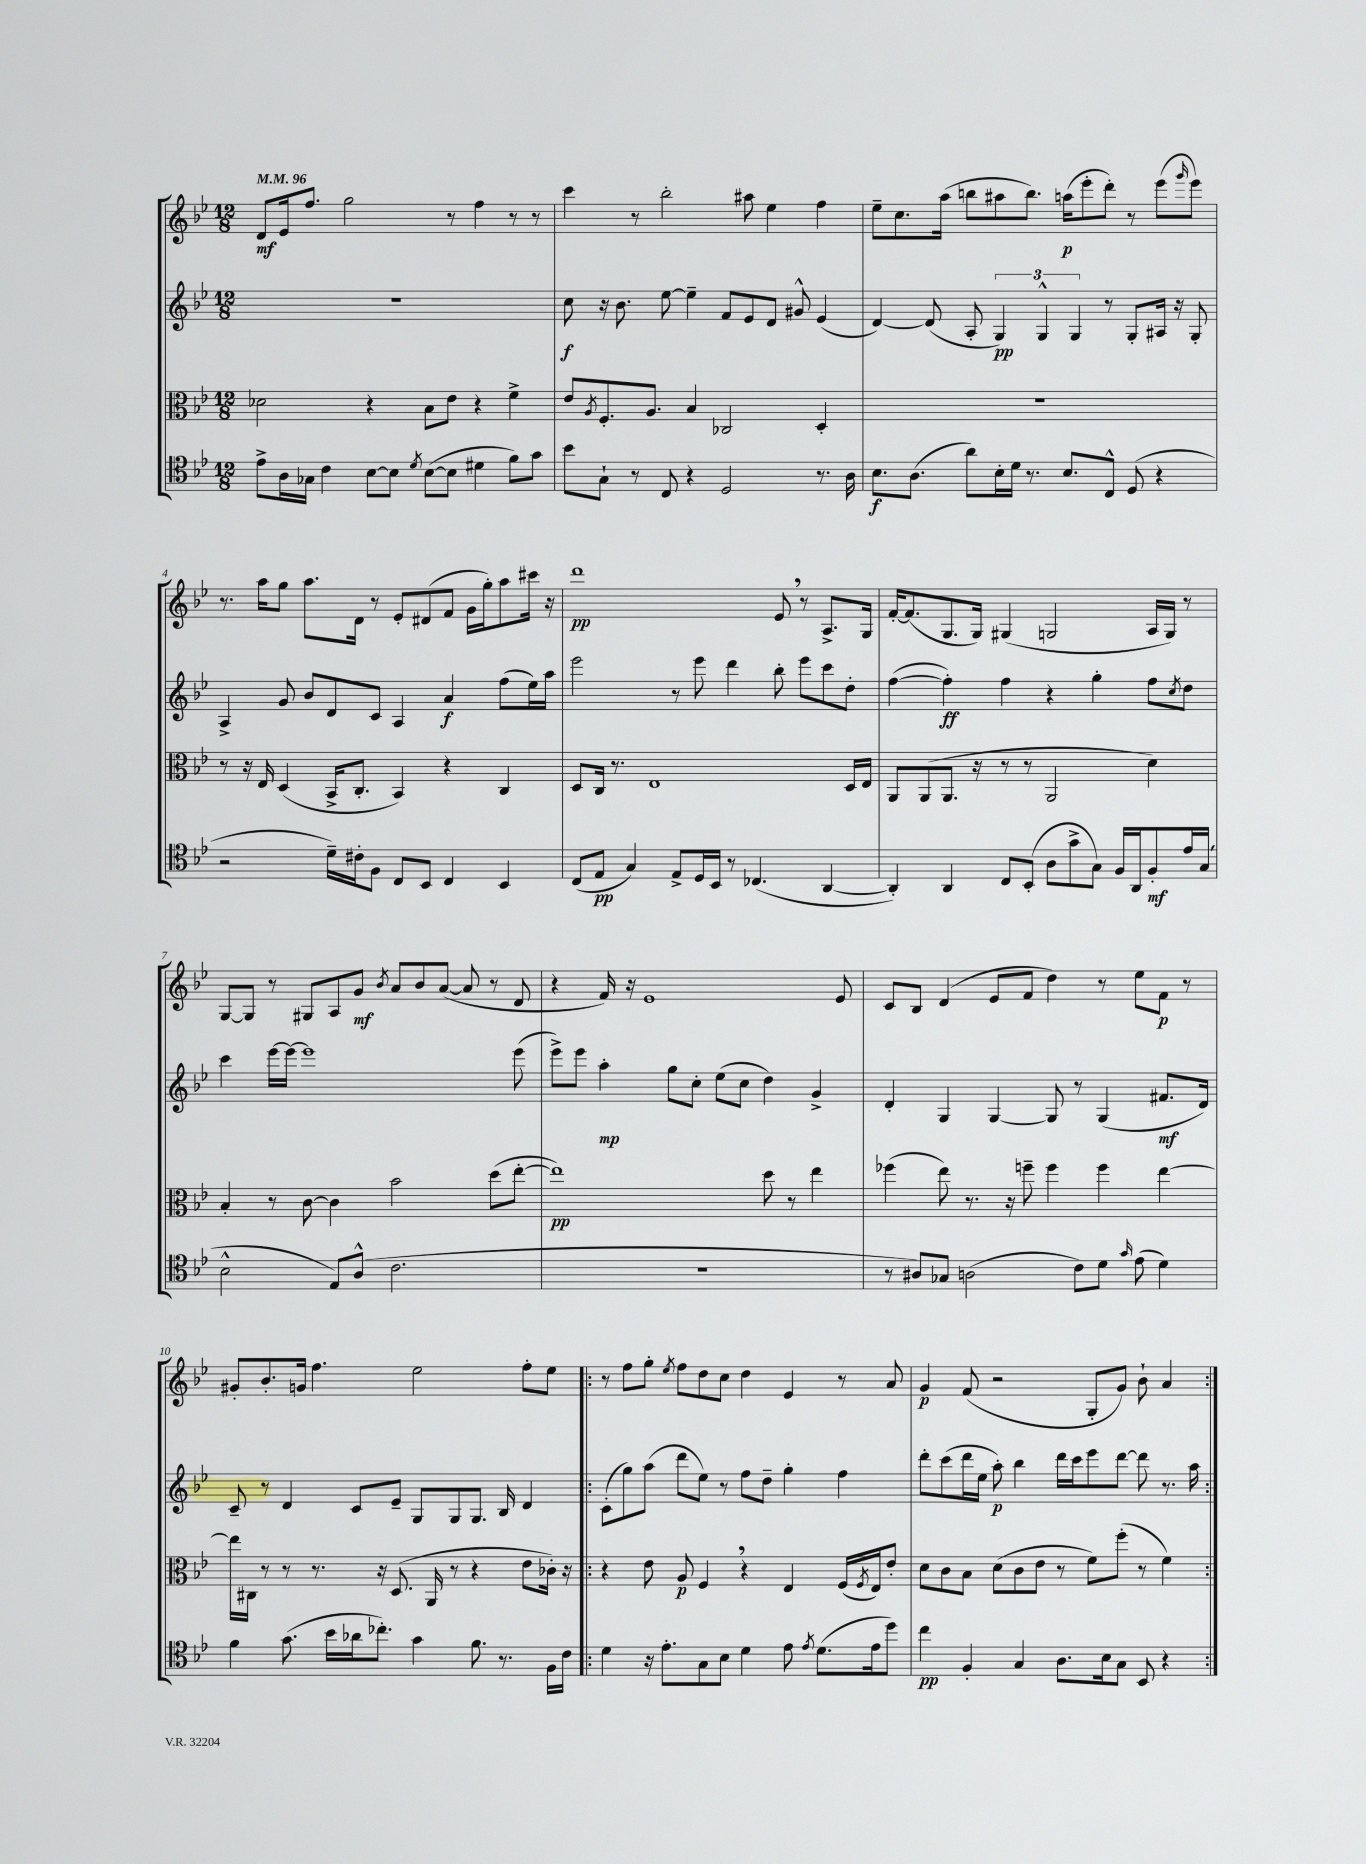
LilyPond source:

<<
\new StaffGroup <<
\new Staff = "s0" {
    \clef treble \key bes \major \numericTimeSignature \time 12/8 \tempo 4 = 96
    d'8\mf ees'16 f''8. g''2 r8 f''4 r8 r8 |
    c'''4 r8 bes''2-. ais''8 ees''4 f''4 |
    ees''8-- c''8. a''16( b''8 ais''8 b''8.) a''16\p( ees'''8-. d'''8-.) r8 ees'''8( \grace { g'''16 } ees'''8) |
    r8. a''16 g''8 a''8. d'16 r8 ees'8-. dis'8( f'8 g'16 g''16-.) a''8 cis'''16 r16 |
    d'''1\pp ees'8 \breathe r8 a8.-> g16 |
    f'16~-. f'8.( g8. g16) gis4( g2 a16 g16) r8 |
    g8~ g8 r8 gis8 a8 g'8\mf \acciaccatura { bes'8 } a'8 bes'8 a'8~( a'8 r8 d'8 |
    r4 f'16) r16 ees'1 ees'8 |
    c'8 bes8 d'4( ees'8 f'8 d''4) r8 ees''8 f'8\p r8 |
    gis'8-. bes'8.-. g'16 f''4. ees''2 f''8-. ees''8 |
    \repeat volta 2 { r8 f''8 g''8-. \acciaccatura { ees''8 } f''8 d''8 c''8 d''4 ees'4 r8 a'8 |
    g'4\p f'8( r2 g8-. g'8) bes'8-! a'4 | }
}
\new Staff = "s1" {
    \clef treble \key bes \major \numericTimeSignature \time 12/8
    R1. |
    c''8\f r16 bes'8. ees''8~ ees''4-- f'8 ees'8 d'8 gis'8-^ ees'4( |
    d'4~) d'8( a8-. \tuplet 3/2 { g4\pp) g4-^ g4 } r8 g8-. ais16 r16 g8-. |
    a4-> g'8 bes'8 d'8 c'8 a4 a'4\f f''8( ees''16) a''16 |
    ees'''2 r8 ees'''8 d'''4 bes''8-. ees'''8 c'''8 d''8-. |
    f''4~( f''4-.\ff) f''4 r4 g''4-. f''8 \acciaccatura { c''8 } d''8 |
    c'''4 ees'''16~ ees'''16~ ees'''1 ees'''8( |
    ees'''8->) ees'''8 a''4-.\mp g''8 c''8-. ees''8( c''8 d''4) g'4-> |
    d'4-. g4 g4~ g8 r8 g4( fis'8.\mf d'16) |
    c'8-- r8 d'4 c'8 ees'8-- g8 g8 g8. bes16 d'4 |
    \repeat volta 2 { c'8-.( g''8) a''8( d'''8 ees''8) r8 f''8 d''8-- g''4-. f''4 |
    d'''8-. c'''8( d'''16 ees''16 a''8-.\p) bes''4 d'''16 c'''16 ees'''8 d'''8~ d'''8 r8. a''16 | }
}
\new Staff = "s2" {
    \clef alto \key bes \major \numericTimeSignature \time 12/8
    des'2 r4 bes8 ees'8 r4 f'4-> |
    ees'8 \acciaccatura { a8 } f8.-. a8. bes4 ces2 d4-. |
    R1. |
    r8 r16 ees16 d4( bes,16-> c8.-. bes,4) r4 c4 |
    d8 c16 r8. ees1 d16 ees16 |
    a,8 a,8( a,8. r16 r8 r8 a,2 d'4) |
    bes4-. r8 c'8~ c'4 bes'2 d''8( ees''8~-. |
    ees''1\pp) d''8 r8 ees''4 |
    fes''4( ees''8) r8. r16 f''8-- f''4 f''4 ees''4~ |
    ees''16 cis16 r8 r8 r8. r16 d8.( a,16 r8 r4 ees'8 ces'16-.) r16 |
    \repeat volta 2 { r4 ees'8 a8\p f4 \breathe r4 ees4 f16( \acciaccatura { f8 } ees16) ees'8-. |
    d'8 c'8 bes8 d'8( c'8 ees'8 r8 f'8) f''8-.( r8 f'4) | }
}
\new Staff = "s3" {
    \clef tenor \key bes \major \numericTimeSignature \time 12/8
    ees'8-> a16 ges16 c'4 bes8~ bes8 \acciaccatura { d'8 } bes8~( bes8 dis'4 f'8) g'8 |
    bes'8 g8-! r8 c8 r4 d2 r8. a16 |
    bes8.\f a8.( a'8) bes16-. d'16 r8. bes8. c8-^ d8( r4 |
    r2 d'16--) cis'16-. f8 c8 bes,8 c4 bes,4 |
    c8( ees8\pp g4) ees8-> d16 bes,16 r8 ces4.( a,4~ |
    a,4-.) a,4 c8 bes,8-.( a8 g'8-> g8) f16 a,16 f8-.\mf ees'16 g16( |
    bes2-^ ees8) a8-^( c'2. |
    R1. |
    r8 ais8) ges8 a2( c'8) d'8 \grace { g'16 } ees'8( d'4) |
    f'4 g'8.( bes'16 aes'16 ces''8.-.) g'4 f'8. r8. f16 c'16 |
    \repeat volta 2 { d'4 r16 ees'8.-. g8 bes8 d'4 ees'8 \acciaccatura { ees'8 } d'8.( ees'16 d''8) |
    c''4\pp f4-. g4 a8. bes16 g8 bes,8 r4 | }
}
>>
>>
